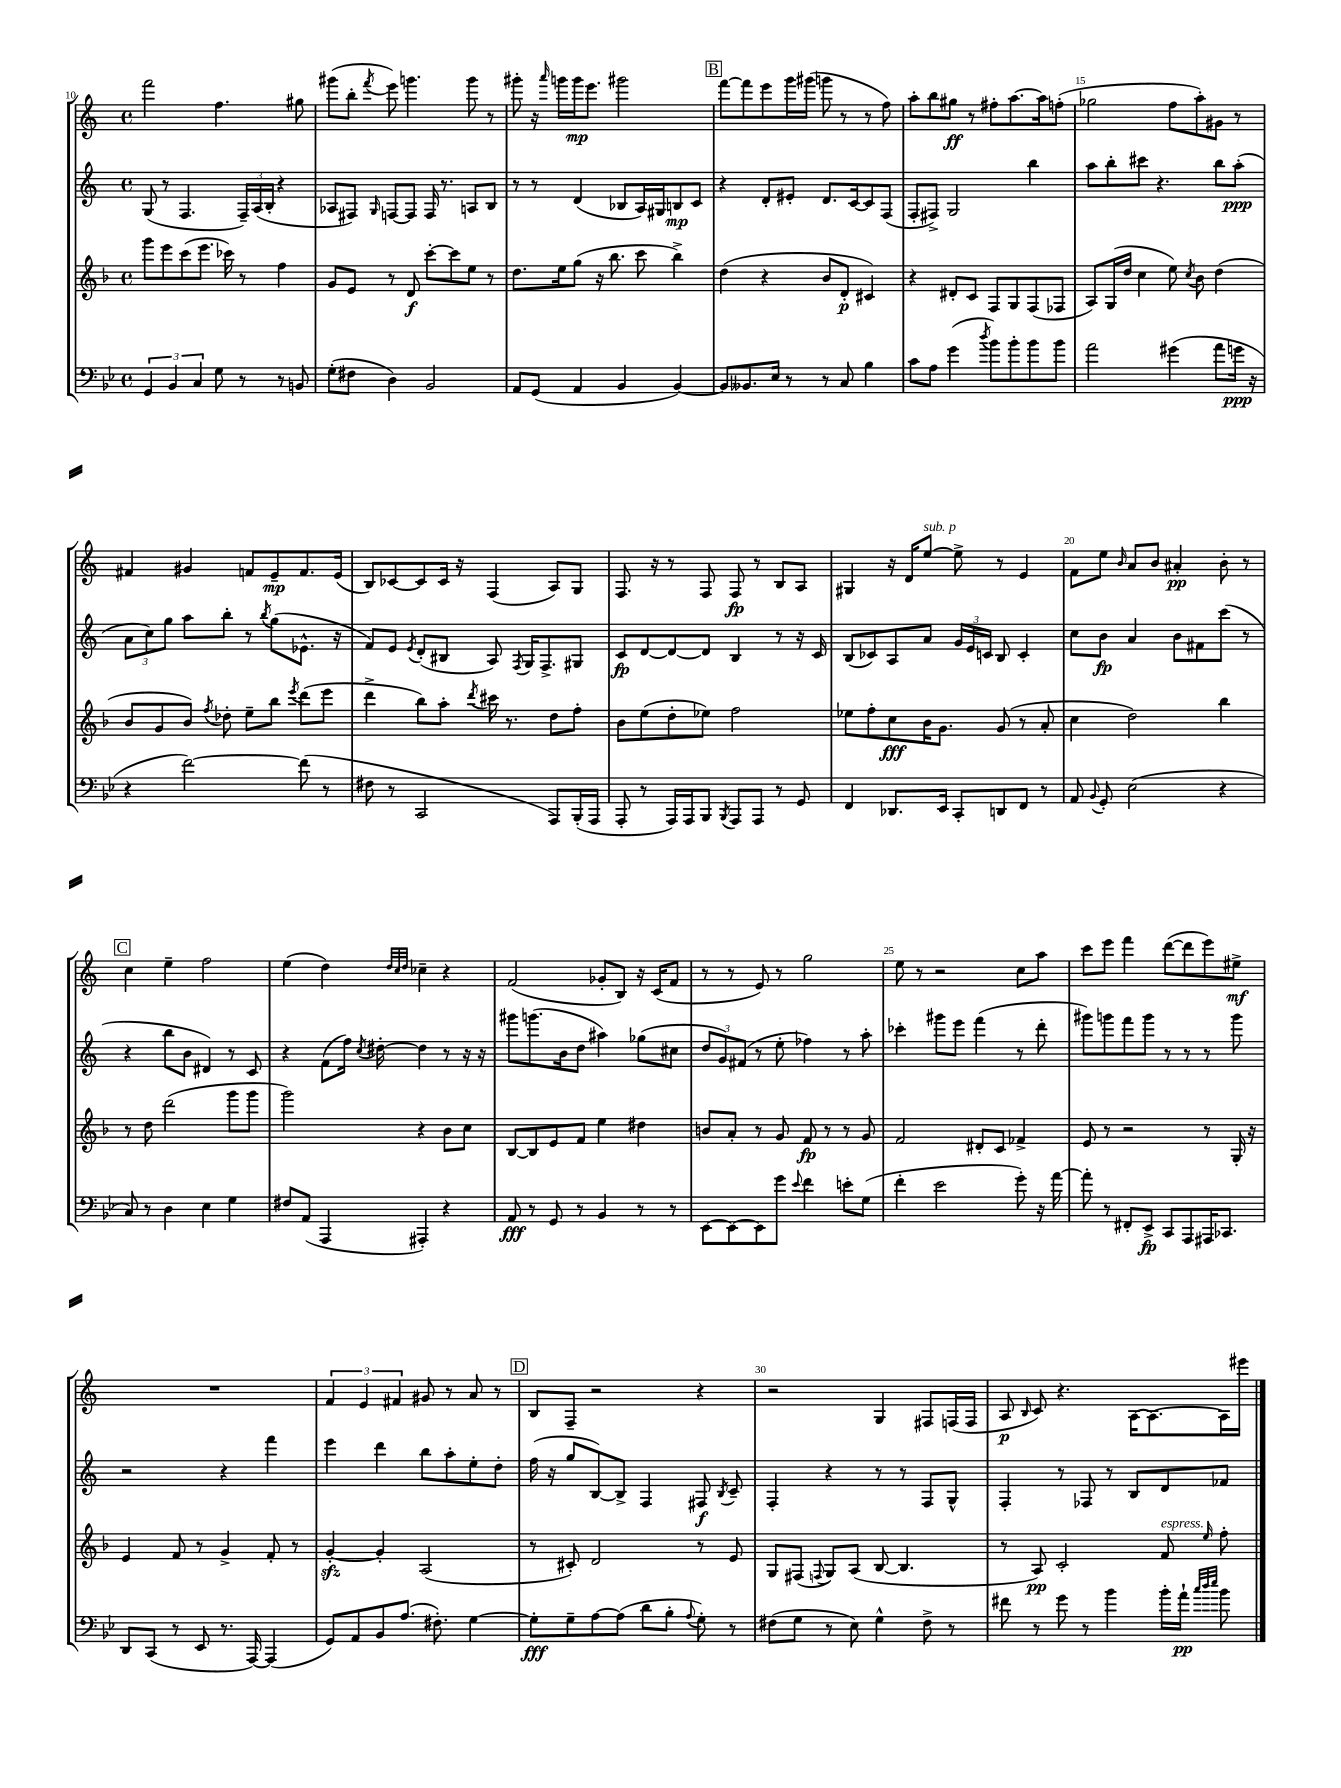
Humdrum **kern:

**kern	**kern	**kern	**kern
*staff4	*staff3	*staff2	*staff1
*clefF4	*clefG2	*clefG2	*clefG2
*k[b-e-]	*k[b-]	*k[]	*k[]
*M4/4	*M4/4	*M4/4	*M4/4
*met(c)	*met(c)	*met(c)	*met(c)
6GG/	8ggg\L	(8G/	2fff\
.	8eee\	8r	.
6BB-/	.	.	.
.	(8ccc\	4.F/	.
6C/	.	.	.
.	8.eee\J	.	.
8G\	.	.	4.ff\
.	16ccc-\)	.	.
8r	8r	24F~/LL)	.
.	.	(24A/	.
.	.	24B'/JJ	.
8r	4ff\	4r	.
8BB/	.	.	8gg#\
=	=	=	=
(8G'\L	8g/L	8A-/L	(8ggg#\L
8F#\J	8e/J	8F#/J)	8bb'\J
.	.	16qqG/	8qfff/
4D\)	8r	[8F/L	8eee\)
.	8d/	8F/]J	4.ggg\
2BB-/	[8ccc'\L	16F/	.
.	.	8.r	.
.	8ccc\]	.	.
.	8ee\J	8A/L	8ggg\
.	8r	8B/J	8r
=	=	=	=
8AA/L	8.dd\L	8r	8ggg#'\
(8GG/J	.	8r	16r
.	.	.	16qqaaa/
.	16ee\k	.	16ggg\LL
4AA/	(8gg\J	(4d/	16ggg\J
.	.	.	8.eee\J
.	16r	.	.
.	8.bb-\	.	.
4BB-/	.	8B-/L	2ggg#\
.	8ccc\	16A/L)	.
.	.	16G#/J	.
[4BB-/)	4bb-^\)	8B/	.
.	.	8c/J	.
=	=	=	=
8BB-/]L	(4dd\	4r	[8fff\L
8.BB--/	.	.	8fff\]
.	4r	8d'/L	8eee\
16E-/Jk	.	.	.
8r	.	8e#'/J	16ggg\L
.	.	.	(16ggg#\JJ
8r	8b-/L	8.d/L	8ggg\
8C/	8d'/J	.	8r
.	.	[16c/k	.
4B-\	4c#/)	8c/]	8r
.	.	(8F/J	8ff\)
=	=	=	=
8c\L	4r	8F'/L	8aa'\L
8A\J	.	8F#^/J)	8bb\
(4g\	8d#'/L	2G/	8gg#\J
.	8c/J	.	8r
8qdd/	.	.	.
8b-\L)	8F/L	.	8ff#'\L
8b-'\	8G/	.	[8.aa\
8b-\	(8F/	4bb\	.
.	.	.	16aa\]k
8b-\J	8F-/J	.	(8ff'\J
=	=	=	=
2a\	8A/L)	8aa\L	2gg-\
.	(16G/L	8bb'\	.
.	16dd/JJ	.	.
.	4cc\	8ccc#\J	.
.	.	4.r	.
(4g#\	8ee\)	.	8ff\L
.	8qcc/	.	.
.	8b-\	.	8aa'\)
8a\L	(4dd\	8bb\L	8g#\J
16g\Jk	.	(8aa'\J	8r
16r	.	.	.
=	=	=	=
4r	8b-/L	12a\L	4f#/
.	.	12cc\)	.
.	8g/	.	.
.	.	12gg\J	.
[2f\)	8b-/J)	8aa\L	4g#/
.	8qff/	.	.
.	8dd-'\	8bb'\J	.
.	8ee~\L	8r	8f/L
.	.	8qbb/	.
.	8bb-\J	(8gg\L	8e~/
.	8qeee/	.	.
(8f\]	(8ddd\L	8.e-^^\J	8.f/
8r	8eee\J	.	.
.	.	16r	(16e/Jk
=	=	=	=
8F#\	4ddd^\	8f/L)	8B/L)
8r	.	8e/J	[8c-/
.	.	8qe/	.
2CC/	8bb-\L)	(8d'/L	8c-/]
.	8aa'\J	8B#/J	16c-/Jk
.	.	.	16r
.	8qddd/	.	.
.	16ccc#\	8A/)	(4F/
.	8.r	.	.
.	.	8qF/	.
.	.	16G/LK	.
.	.	8.F^/	.
8AAA/L)	8dd\L	.	8A/L)
(16BBB-'/L	8ff'\J	8G#/J	8G/J
16AAA/JJ	.	.	.
=	=	=	=
8AAA'/	8b-\L	8c/L	8.F/
8r	(8ee\	[8d/	.
.	.	.	16r
16AAA/LL)	8dd'\	8d/_	8r
16AAA/J	.	.	.
8BBB-/J	8ee-\J)	8d/]J	8F/
8qBBB-/	.	.	.
8AAA/L	2ff\	4B/	8F/
8AAA/J	.	.	8r
8r	.	8r	8B/L
8GG/	.	16r	8A/J
.	.	16c/	.
=	=	=	=
4FF/	8ee-\L	(8B/L	4G#/
.	8ff'\	8c-/)	.
8.DD-/L	8cc\	8A/	16r
.	.	.	16d/LK
.	16b-\K	8a/J	[8ee/J
16EE-/Jk	8.g\J	.	.
8CC'/L	.	24g/LL	8ee^\]
.	.	24e/	.
.	.	24c/JJ	.
8DD/	(8g/	8B/	8r
8FF/J	8r	4c'/	4e/
8r	8a'/	.	.
=	=	=	=
8AA/	4cc\	8cc\L	8f\L
8qqBB-/	.	.	.
8GG'/	.	8b\J	8ee\J
.	.	.	16qqb/
(2E-\	2dd\)	4a/	8a/L
.	.	.	8b/J
.	.	8b\L	4a#'/
.	.	8f#\	.
4r	4bb-\	(8ccc\J	8b'\
.	.	8r	8r
=	=	=	=
8C/)	8r	4r	4cc\
8r	8dd\	.	.
4D\	(2ddd\	8bb\L	4ee~\
.	.	8b\J	.
4E-\	.	4d#/)	2ff\
4G\	8ggg\L	8r	.
.	8ggg\J	8c/	.
=	=	=	=
8F#/L	2ggg\)	4r	(4ee\
(8AA/J	.	.	.
4AAA/	.	(8f\L	4dd\)
.	.	16ff\Jk)	.
.	.	8qcc/	.
.	.	[16dd#'\	.
.	.	.	32qqdd/LLL
.	.	.	32qqcc/
.	.	.	32qqdd/JJJ
4AAA#'/)	4r	4dd#\]	4cc-~\
4r	8b-\L	8r	4r
.	8cc\J	16r	.
.	.	16r	.
=	=	=	=
8AA/	[8B-/L	8ggg#\L	(2f/
8r	8B-/]	(8.ggg\	.
8GG/	8e/	.	.
.	.	16b\k	.
8r	8f/J	8dd\J	.
4BB-/	4ee\	4aa#\)	8g-'/L
.	.	.	8B/J)
8r	4dd#\	(8gg-\L	16r
.	.	.	(16c/LK
8r	.	8cc#\J	8f/J
=	=	=	=
[8EE-\L	8b/L	12dd/L	8r
.	.	12g/)	.
8EE-\_	8a'/J	.	8r
.	.	(12f#/J	.
8EE-\]	8r	8r	8e/)
8g\J	8g/	8ee'\	8r
8qqe-/	.	.	.
4f\	8f/	4ff-\)	2gg\
.	8r	.	.
8e'\L	8r	8r	.
(8G\J	8g/	8aa'\	.
=	=	=	=
4f'\	2f/	4ccc-'\	8ee\
.	.	.	8r
2e-\	.	8ggg#\L	2r
.	.	8eee\J	.
.	8d#'/L	(4fff\	.
.	8c/J	.	.
8g'\)	4f-^/	8r	8cc\L
16r	.	8ddd'\	8aa\J
[16a\	.	.	.
=	=	=	=
8a'\]	8e/	8ggg#\L)	8ccc\L
8r	8r	8ggg\	8eee\J
8FF#'/L	2r	8fff\	4fff\
8EE-^/J	.	8ggg\J	.
8CC/L	.	8r	([8ddd\L
8AAA/	.	8r	8ddd\]
16AAA#/K	8r	8r	8eee\)
8.CC-/J	.	.	.
.	16G'/	8ggg\	8ee#^\J
.	16r	.	.
=	=	=	=
8DD/L	4e/	2r	1r
(8CC/J	.	.	.
8r	8f/	.	.
8EE-/	8r	.	.
8.r	4g^/	4r	.
[16AAA/)	.	.	.
(4AAA/]	8f'/	4fff\	.
.	8r	.	.
=	=	=	=
8GG/L)	[4g'/	4eee\	6f/
8AA/	.	.	.
.	.	.	6e/
8BB-/	4g'/]	4ddd\	.
.	.	.	6f#/
(8.A/J	.	.	.
.	(2A/	8bb\L	8g#/
8.F#'\)	.	.	.
.	.	8aa'\	8r
[4G\	.	8ee'\	8a/
.	.	8dd'\J	8r
=	=	=	=
8G'\]L	8r	(16ff\	8B/L
.	.	16r	.
8G~\	8c#'/)	8gg/L	8F~/J
[8A\	2d/	[8B/)	2r
(8A\]J	.	8B^/]J	.
8d\L	.	4F/	.
8B-'\J	.	.	.
8qqA/	.	.	.
8G'\)	8r	8F#/	4r
.	.	8qB/	.
8r	8e/	8c~/	.
=	=	=	=
(8F#\L	8G/L	4F'/	2r
8G\J	(8F#/J	.	.
.	8qqF/	.	.
8r	8G/L)	4r	.
8E-\)	(8A/J	.	.
4G^^\	[8B-/	8r	4G/
.	4.B-/]	8r	.
8F#^\	.	8F/L	8F#/L
8r	.	8G^^/J	(16F/L
.	.	.	16F/JJ
=	=	=	=
8f#\	8r	4F'/	8A/
.	.	.	16qqB/
8r	8A/)	.	8c/)
8g\	2c'/	8r	4.r
8r	.	8F-/	.
4b-\	.	8r	.
.	.	8B/L	[16A\LK
.	.	.	8.A\_
16b-'\LL	8f/	8d/	.
16a`\JJ	.	.	.
32qqcc/LLL	.	.	.
32qqdd/	.	.	.
32qqee-/JJJ	16qqee/	.	.
8b-\	8ff'\	8f-/J	16A\]L
.	.	.	16eee#\JJ
==	==	==	==
*-	*-	*-	*-
